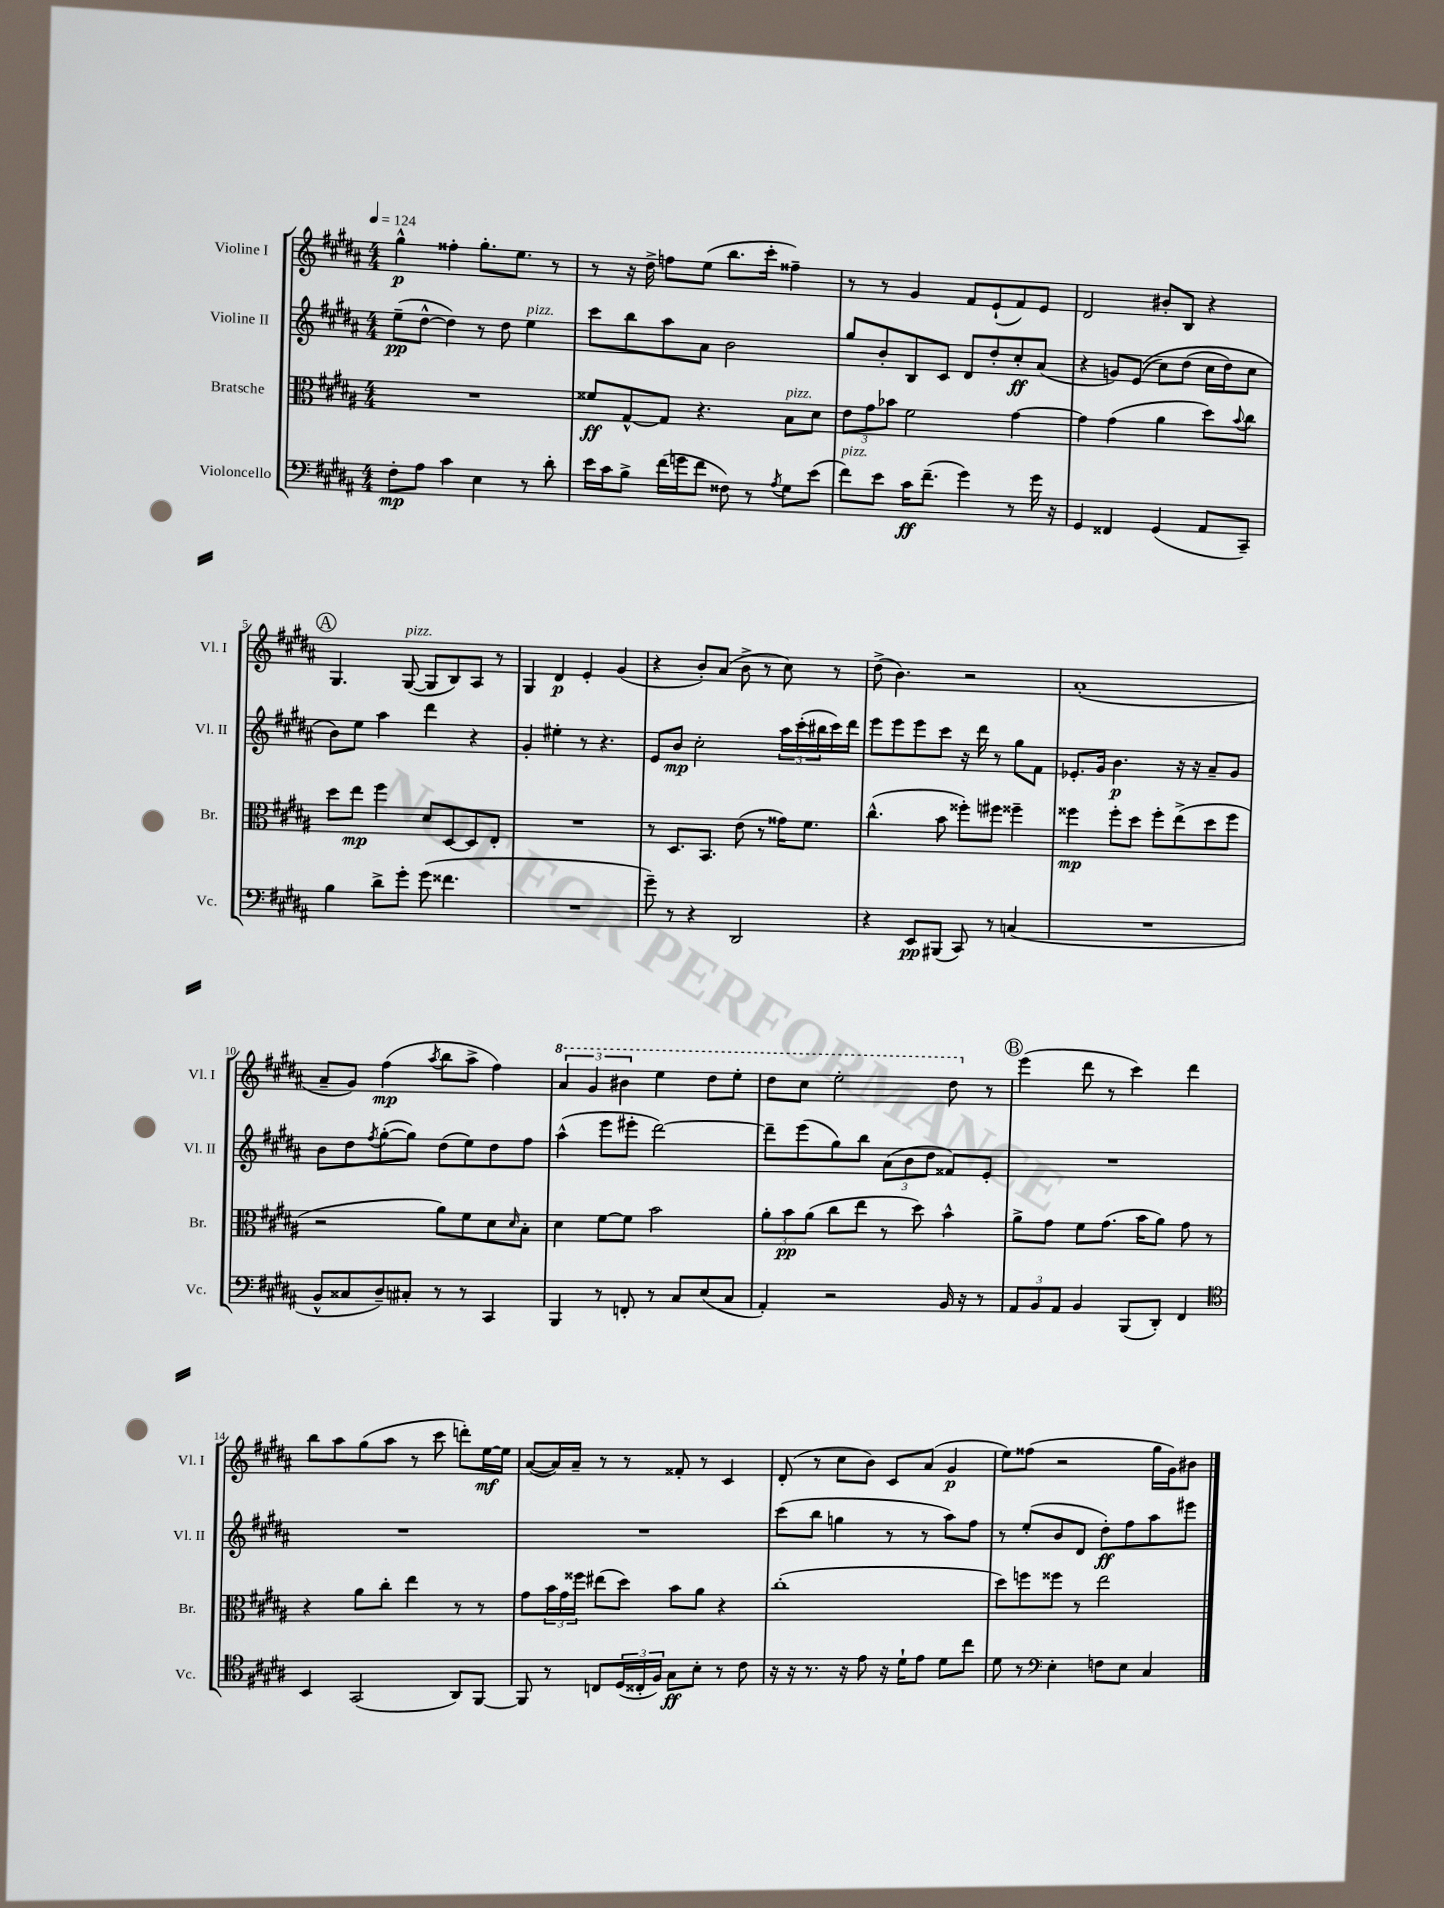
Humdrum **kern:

**kern	**dynam	**kern	**dynam	**kern	**dynam	**kern	**dynam
*part4	*part4	*part3	*part3	*part2	*part2	*part1	*part1
*staff4	*staff4	*staff3	*staff3	*staff2	*staff2	*staff1	*staff1
*I"Violoncello	*	*I"Bratsche	*	*I"Violine II	*	*I"Violine I	*
*I'Vc.	*	*I'Br.	*	*I'Vl. II	*	*I'Vl. I	*
*clefF4	*	*clefC3	*	*clefG2	*	*clefG2	*
*k[f#c#g#d#a#]	*	*k[f#c#g#d#a#]	*	*k[f#c#g#d#a#]	*	*k[f#c#g#d#a#]	*
*M4/4	*	*M4/4	*	*M4/4	*	*M4/4	*
*MM124	*	*MM124	*	*MM124	*	*MM124	*
=1	=1	=1	=1	=1	=1	=1	=1
8F#'\L	mp	1r	.	(8ee~\L	pp	4gg#^^\	p
8A#\J	.	.	.	[8dd#^^\J	.	.	.
4c#\	.	.	.	4dd#\])	.	4ff##X'\	.
4E\	.	.	.	8r	.	8.gg#'\L	.
.	.	.	.	8dd#\	.	.	.
.	.	.	.	.	.	8.ee\J	.
!	!	!	!	!LO:TX:a:i:t=pizz.	!	!	!
8r	.	.	.	4ee\	.	.	.
8d#'\	.	.	.	.	.	8r	.
=2	=2	=2	=2	=2	=2	=2	=2
16e\LL	.	8f##X/L	ff	8ccc#\L	.	8r	.
16c#\J	.	.	.	.	.	.	.
8B^\J	.	[8G#^^/	.	8bb\	.	16r	.
.	.	.	.	.	.	16dd#^\	.
(16f#\LL	.	8G#/J]	.	8aa#\	.	8ffn\L	.
16gn\J	.	.	.	.	.	.	.
8f#\J	.	4.r	.	8a#\J	.	(8ee\J	.
8F##X\)	.	.	.	2b\	.	8.bb\L	.
8r	.	.	.	.	.	.	.
.	.	.	.	.	.	16ccc#'\Jk	.
8qA#/	.	.	.	.	.	.	.
!	!	!LO:TX:a:i:t=pizz.	!	!	!	!	!
8G#\L	.	8B\L	.	.	.	4ff##X~\)	.
(8e\J	.	8d#\J	.	.	.	.	.
=3	=3	=3	=3	=3	=3	=3	=3
!LO:TX:a:i:t=pizz.	!	!	!	!	!	!	!
8f#\L)	.	12e\L	.	8gg#/L	.	8r	.
.	.	12g#\	.	.	.	.	.
8e\J	.	.	.	8b'/	.	8r	.
.	.	12b-X\J	.	.	.	.	.
16c#\KL	ff	2f#\	.	8B/	.	4g#/	.
(8.f#~\J	.	.	.	.	.	.	.
.	.	.	.	8c#/J	.	.	.
4g#\)	.	.	.	8d#/L	.	8f#/L	.
.	.	.	.	8dd#'/	.	(8e`/	.
8r	.	[4g#\	.	8cc#'/	ff	8f#/)	.
16g#\	.	.	.	(8a#/J	.	8e/J	.
16r	.	.	.	.	.	.	.
=4	=4	=4	=4	=4	=4	=4	=4
4GG#/	.	4g#\]	.	4r	.	2d#/	.
4FF##X/	.	(4g#\	.	8gn/L)	.	.	.
.	.	.	.	((8e/J	.	.	.
(4GG#/	.	4a#\	.	8cc#\L)	.	8b#X'/L	.
.	.	.	.	(8dd#\J	.	8B/J	.
8AA#/L	.	8dd#\L)	.	16cc#\LL	.	4r	.
.	.	.	.	16dd#\J)	.	.	.
.	.	8qqb/	.	.	.	.	.
8CC#~/J)	.	8cc#\J	.	8cc#\J	.	.	.
!!LO:LB:g=z
!!LO:REH:place=s1:t=A
=5	=5	=5	=5	=5	=5	=5	=5
4B\	.	8dd#\L	.	8b\L)	.	4.G#/	.
.	.	8ee\J	mp	8ee\J	.	.	.
8d#^\L	.	4ff#\	.	4aa#\	.	.	.
!	!	!	!	!	!	!LO:TX:a:i:t=pizz.	!
8g#'\J	.	.	.	.	.	([8G#/	.
(8g#\	.	8d#/L	.	4ddd#\	.	8G#/L]	.
4.f##X\	.	[8D#/	.	.	.	8B/)	.
.	.	8D#/]	.	4r	.	8A#/J	.
.	.	8E'/J	.	.	.	8r	.
=6	=6	=6	=6	=6	=6	=6	=6
1r	.	1r	.	4g#'/	.	4G#/	.
.	.	.	.	4ee#X'\	.	4d#/	p
.	.	.	.	8r	.	4e'/	.
.	.	.	.	4.r	.	.	.
.	.	.	.	.	.	(4g#/	.
=7	=7	=7	=7	=7	=7	=7	=7
8g#~\)	.	8r	.	8e/L	.	4r	.
8r	.	8.D#/L	.	8b/J	mp	.	.
4r	.	.	.	2cc#'\	.	8b'/L)	.
.	.	8.BB/J	.	.	.	.	.
.	.	.	.	.	.	(8a#/J	.
2DD#/	.	(8e\	.	.	.	8b^\	.
.	.	8r	.	.	.	8r	.
.	.	16g##X\KL)	.	24aa#\LL	.	8cc#\)	.
.	.	.	.	(24ccc#'\	.	.	.
.	.	8.f#\J	.	.	.	.	.
.	.	.	.	24bb#X\	.	.	.
.	.	.	.	16ccc#\)	.	8r	.
.	.	.	.	16ddd#\JJ	.	.	.
=8	=8	=8	=8	=8	=8	=8	=8
4r	.	(4.cc#^^\	.	8eee\L	.	(8dd#^\	.
.	.	.	.	8eee\	.	4.b\)	.
8EE/L	pp	.	.	8eee\	.	.	.
(8BBB#X/J	.	8b\	.	8ccc#\J	.	.	.
8CC#/)	.	8ff##X'\L)	.	16r	.	2r	.
.	.	.	.	16ddd#\	.	.	.
8r	.	8ff#X\J	.	8r	.	.	.
(4Cn/	.	4ff##X~\	.	8gg#\L	.	.	.
.	.	.	.	8f#\J	.	.	.
=9	=9	=9	=9	=9	=9	=9	=9
1r	.	4ff##X\	mp	8.e-X'/L	.	(1a#'	.
.	.	.	.	16g#/Jk	.	.	.
.	.	8ff##'\L	.	4.b\	p	.	.
.	.	8dd#\J	.	.	.	.	.
.	.	8ff##'\L	.	.	.	.	.
.	.	(8ee^\	.	16r	.	.	.
.	.	.	.	16r	.	.	.
.	.	8dd#\	.	8a#~/L	.	.	.
.	.	8ff##\J	.	8g#/J	.	.	.
!!LO:LB:g=z
=10	=10	=10	=10	=10	=10	=10	=10
8BB^^/L	.	2r	.	8b\L	.	8a#~/L	.
8C##X/	.	.	.	8dd#\	.	8g#/J)	.
.	.	.	.	8qff#/	.	.	.
8D#~/)	.	.	.	([8gg#'\	.	(4ff#\	mp
8C#X'/J	.	.	.	8gg#\J])	.	.	.
.	.	.	.	.	.	8qaa#/	.
8r	.	8a#\L)	.	(8dd#\L	.	8bb\L	.
8r	.	8f#\	.	8ee\)	.	8aa#^\J	.
4CC#/	.	8d#\	.	8dd#\	.	4ff#\)	.
.	.	16qqd#/	.	.	.	.	.
.	.	8B'\J	.	8ff#\J	.	.	.
=11	=11	=11	=11	=11	=11	=11	=11
*	*	*	*	*	*	*8va	*
4BBB/	.	4d#\	.	(4aa#^^\	.	6aa#/	.
.	.	.	.	.	.	6gg#/	.
8r	.	[8f#\L	.	8eee\L	.	.	.
.	.	.	.	.	.	6bb#X\	.
8FFn'/	.	8f#\J]	.	8eee#X'\J	.	.	.
8r	.	2b\	.	[2ddd#\)	.	4eee\	.
8C#/L	.	.	.	.	.	.	.
(8E/	.	.	.	.	.	8ddd#\L	.
8C#/J	.	.	.	.	.	8eee'\J	.
=12	=12	=12	=12	=12	=12	=12	=12
4AA#'/)	.	12a#'\L	.	8ddd#~\L]	.	8ddd#\L	.
.	.	12b\	pp	.	.	.	.
.	.	.	.	(8eee\	.	8ccc#\J	.
.	.	(12a#\J	.	.	.	.	.
2r	.	8cc#\L	.	8gg#\)	.	2eee'\	.
.	.	8ee\J	.	8bb\J	.	.	.
.	.	8r	.	(12a#\L	.	.	.
.	.	.	.	12b\	.	.	.
.	.	8dd#\)	.	.	.	.	.
.	.	.	.	12dd#\J	.	.	.
16BB/	.	4b^^\	.	8f##X/L)	.	8ddd#\	.
16r	.	.	.	.	.	.	.
*	*	*	*	*	*	*X8va	*
8r	.	.	.	8e'/J	.	8r	.
!!LO:REH:place=s1:t=B
=13	=13	=13	=13	=13	=13	=13	=13
12AA#/L	.	8a#^\L	.	1r	.	(4eee\	.
12BB/	.	.	.	.	.	.	.
.	.	8g#\J	.	.	.	.	.
12AA#/J	.	.	.	.	.	.	.
4BB/	.	8f#\L	.	.	.	8ddd#\	.
.	.	(8.g#\J	.	.	.	8r	.
(8BBB/L	.	.	.	.	.	4ccc#\)	.
.	.	16b\KL	.	.	.	.	.
8DD#'/J)	.	8a#\J)	.	.	.	.	.
4FF#/	.	8g#\	.	.	.	4ddd#\	.
.	.	8r	.	.	.	.	.
!!LO:LB:g=z
=14	=14	=14	=14	=14	=14	=14	=14
*clefC4	*	*	*	*	*	*	*
4BB/	.	4r	.	1r	.	8bb\L	.
.	.	.	.	.	.	8aa#\	.
(2GG#/	.	8a#\L	.	.	.	(8gg#\	.
.	.	8cc#'\J	.	.	.	8aa#\J	.
.	.	4ee\	.	.	.	8r	.
.	.	.	.	.	.	8ccc#\	.
8AA#/L)	.	8r	.	.	.	8dddn'\L)	.
[8FF#/J	.	8r	.	.	.	[16ee\L	mf
.	.	.	.	.	.	16ee\JJ]	.
=15	=15	=15	=15	=15	=15	=15	=15
8FF#/]	.	8g#\L	.	1r	.	([8a#/L	.
8r	.	24b\L	.	.	.	16a#/L])	.
.	.	24g#\	.	.	.	.	.
.	.	.	.	.	.	16a#~/JJ	.
.	.	24ff##X\JJ	.	.	.	.	.
8Cn/L	.	(8ee#X\L	.	.	.	8r	.
(24D#/L	.	8dd#\J)	.	.	.	8r	.
24C##X'/	.	.	.	.	.	.	.
24F#/JJ)	.	.	.	.	.	.	.
8G#\L	ff	8b\L	.	.	.	8f##X'/	.
8B'\J	.	8a#\J	.	.	.	8r	.
8r	.	4r	.	.	.	4c#/	.
8c#\	.	.	.	.	.	.	.
=16	=16	=16	=16	=16	=16	=16	=16
16r	.	(1cc#'	.	(8ccc#\L	.	(8d#'/	.
16r	.	.	.	.	.	.	.
8.r	.	.	.	8bb\J	.	8r	.
.	.	.	.	4ggn\	.	8cc#\L	.
16r	.	.	.	.	.	.	.
8e\	.	.	.	.	.	8b\J)	.
16r	.	.	.	8r	.	8c#/L	.
16d#`\KL	.	.	.	.	.	.	.
8e\J	.	.	.	8r	.	(8a#/J	.
8d#\L	.	.	.	8aa#\L)	.	4g#/	p
8cc#\J	.	.	.	8ff#\J	.	.	.
=17	=17	=17	=17	=17	=17	=17	=17
8d#\	.	8dd#\L)	.	8r	.	8ee\L)	.
8r	.	8ffn\	.	(8ee'/L	.	(8ff##X\J	.
*clefF4	*	*	*	*	*	*	*
4E'\	.	8ff##X\J	.	8b/	.	2r	.
.	.	8r	.	8d#/J	.	.	.
8Fn\L	.	2ee\	.	8dd#'\L)	ff	.	.
8E\J	.	.	.	8ff#\	.	.	.
4C#/	.	.	.	8aa#\	.	16gg#\LL	.
.	.	.	.	.	.	16g#\J)	.
.	.	.	.	8eee#X\J	.	8b#X\J	.
==	==	==	==	==	==	==	==
*-	*-	*-	*-	*-	*-	*-	*-
